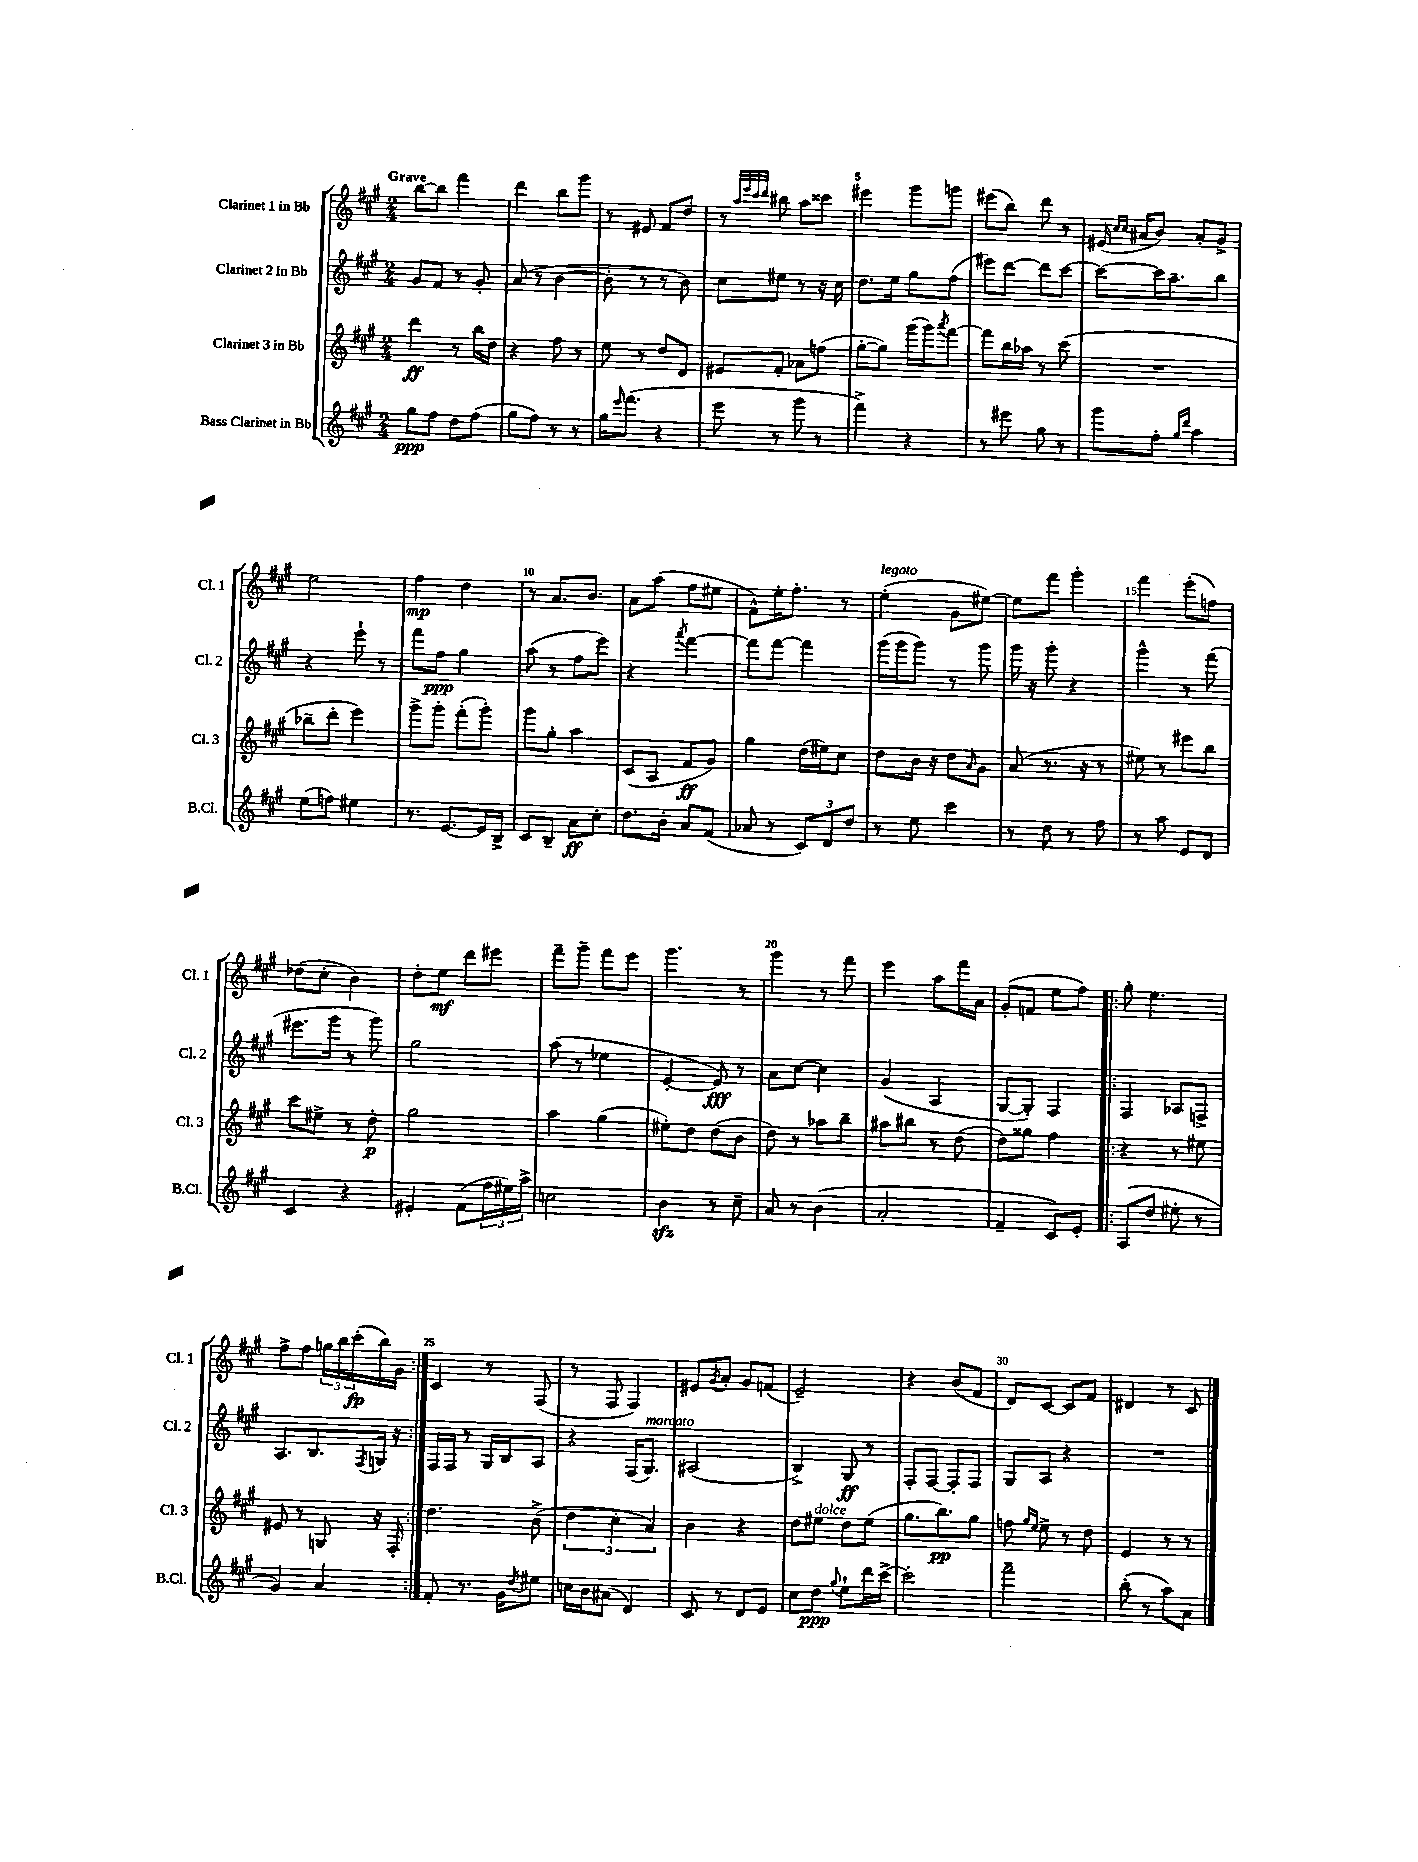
<<
\new StaffGroup <<
\new Staff = "s0" \with { instrumentName = "Clarinet 1 in Bb" shortInstrumentName = "Cl. 1" } {
    \clef treble \key a \major \numericTimeSignature \time 2/4 \tempo "Grave"
    b''8~ b''8 fis'''4 |
    d'''4 b''8 gis'''8 |
    r8 eis'8 fis'8 d''8 |
    r8 \grace { a''32 e'''32 cis'''32 d'''32 } bis''8 a''8 cisis'''8 |
    eis'''4 gis'''8 g'''8 |
    eis'''8( b''8) d'''8 r8 |
    eis'16( \grace { cis''16 cis''16 } ais'16 b'8) ais'8-. gis'8-> |
    e''2 |
    fis''4\mp d''4 |
    r8 a'8. b'8. |
    a'8 a''8( fis''8 eis''8 |
    fis'8-^) e''16-. fis''8.-. r8 |
    e''4-.^\markup { \italic "legato" }( gis'8 eis''8~) |
    eis''8 fis'''8 gis'''4-. |
    fis'''4 e'''8-.( f''8) |
    des''8( cis''8-. b'4) |
    d''8-. e''8\mf d'''8 eis'''8 |
    fis'''8-- gis'''8-- fis'''8 e'''8 |
    gis'''4. r8 |
    gis'''4 r8 fis'''8 |
    e'''4 a''8 fis'''16 a'16 |
    gis'8-.( f'8 e''8 fis''8) |
    \repeat volta 2 { gis''8-. e''4. |
    fis''8-> fis''8 \tuplet 3/2 { g''16 b''16 cis'''16-.\fp( } b''16) gis'16 | }
    cis'4 r8 fis8( |
    r8 fis8 fis4) |
    eis'8 \acciaccatura { gis'8 } a'8-. gis'8 f'8( |
    e'2--) |
    r4 b'8( fis'8 |
    d'8) cis'8~ cis'8 fis'8 |
    dis'4 r8 cis'8 \bar "|." |
}
\new Staff = "s1" \with { instrumentName = "Clarinet 2 in Bb" shortInstrumentName = "Cl. 2" } {
    \clef treble \key a \major \numericTimeSignature \time 2/4
    gis'8 fis'8 r8 gis'8-. |
    a'8( r8 b'4~ |
    b'8-. r8 r8 b'8) |
    cis''8 eis''8 r8 r16 cis''16 |
    d''8. e''16 gis''8 fis''8( |
    eis'''8) d'''8~ d'''8 cis'''8~ |
    cis'''8~ cis'''16 a''8.-- b''8 |
    r4 e'''8-! r8 |
    fis'''8 fis''8\ppp gis''4 |
    a''8( r8 fis''8 e'''8) |
    r4 \acciaccatura { a'''8 } fis'''4~ |
    fis'''8 fis'''8~ fis'''4 |
    gis'''16( gis'''16 gis'''8) r8 gis'''8 |
    gis'''16 r16 gis'''8-. r4 |
    gis'''4-^ r8 fis'''8( |
    eis'''8. gis'''16 r8 gis'''8) |
    gis''2 |
    a''8( r8 ees''4 |
    e'4~-. e'8\fff) r8 |
    a'8 cis''8~ cis''4 |
    gis'4( a4 |
    gis8~ gis8-.) fis4 |
    \repeat volta 2 { fis4 aes8 f8-> |
    a8. b8. \acciaccatura { fis8 } g16 r16 | }
    fis16 fis16 r8 gis16 b16 a8 |
    r4 fis16( gis8.^\markup { \italic "marcato" }) |
    ais2( |
    b4->) gis8\ff r8 |
    fis8-. fis8~ fis8-. fis8 |
    gis8 a8 r4 |
    R2 \bar "|." |
}
\new Staff = "s2" \with { instrumentName = "Clarinet 3 in Bb" shortInstrumentName = "Cl. 3" } {
    \clef treble \key a \major \numericTimeSignature \time 2/4
    d'''4\ff r8 b''16 d''16 |
    r4 fis''8 r8 |
    e''8 r8 d''8 d'8 |
    eis'8 fis'8-. aes'8 f''8( |
    gis''8~-. gis''8) gis'''16( gis'''16) \acciaccatura { a'''8 } fis'''8~ |
    fis'''8 b''16 aes''16 r8 cis'''8( |
    R2 |
    bes''8-- d'''8-. e'''4) |
    gis'''8-> gis'''8-. fis'''8-.( gis'''8-.) |
    gis'''8 gis''8-. a''4 |
    cis'8( a8 fis'8\ff gis'8) |
    gis''4 d''16( eis''16) cis''8 |
    d''8 b'16 r16 d''8 \grace { a'16 } gis'8 |
    a'8( r8. r16 r8 |
    eis''8) r8 eis'''8 b''8 |
    cis'''8 eis''8-> r8 d''8-.\p |
    gis''2 |
    a''4 gis''4( |
    eis''8-.) d''8 d''8( b'8 |
    d''8) r8 aes''8 b''8-- |
    ais''8 bis''8 r8 d''8( |
    d''8) gisis''8 fis''4 |
    \repeat volta 2 { r4 r8 eis''8 |
    eis'8 r8 g8 r16 fis16-. | }
    d''4. b'8->( |
    \tuplet 3/2 { d''4 cis''4-. a'4) } |
    b'4 r4 |
    d''8 eis''8^\markup { \italic "dolce" } d''8 eis''8( |
    gis''8. b''8.\pp) gis''8 |
    f''8 \grace { gis''16 e''16 } e''8-> r8 d''8 |
    e'4 r8 r8 \bar "|." |
}
\new Staff = "s3" \with { instrumentName = "Bass Clarinet in Bb" shortInstrumentName = "B.Cl." } {
    \clef treble \key a \major \numericTimeSignature \time 2/4
    gis''8\ppp fis''8 d''8 fis''8( |
    gis''8 fis''8) r8 r8 |
    gis''16 \grace { e'''16 } fis'''8.( r4 |
    e'''8 r8 gis'''8 r8 |
    fis'''4->) r4 |
    r8 eis'''8 gis''8 r8 |
    gis'''8 fis''8-. \grace { gis''16 d'''16 } a''4 |
    e''8( f''8) eis''4 |
    r8. e'8.~ e'16 b16-> |
    cis'8 b8-- a'8\ff cis''8-. |
    d''8. b'16-. a'8 fis'8( |
    aes'8 r8 \tuplet 3/2 { cis'8) d'8 d''8 } |
    r8 e''8 cis'''4 |
    r8 d''8 r8 fis''8 |
    r8 a''8 e'8 d'8 |
    cis'4 r4 |
    eis'4-. fis'8( \tuplet 3/2 { fis''16 eis''16) a''16-> } |
    c''2 |
    b'4\sfz r8 cis''8-- |
    a'8 r8 b'4( |
    a'2-. |
    fis'4-- cis'8) e'8-. |
    \repeat volta 2 { a8( d''8 eis''8-. r8 |
    gis'4) a'4 | }
    fis'8-. r8. gis'16 \acciaccatura { d''8 } eis''8 |
    c''16 b'16 ais'8( d'4) |
    cis'8 r8 d'8 e'8 |
    cis''8 d''8\ppp \appoggiatura { gis''8 } e''8-! d'''16 cis'''16~-> |
    cis'''2-. |
    fis'''2-- |
    b''8-.( r8 a''8) a'8 \bar "|." |
}
>>
>>
\layout { \context { \Score \override BarNumber.break-visibility = ##(#f #t #t) barNumberVisibility = #(every-nth-bar-number-visible 5) } }
